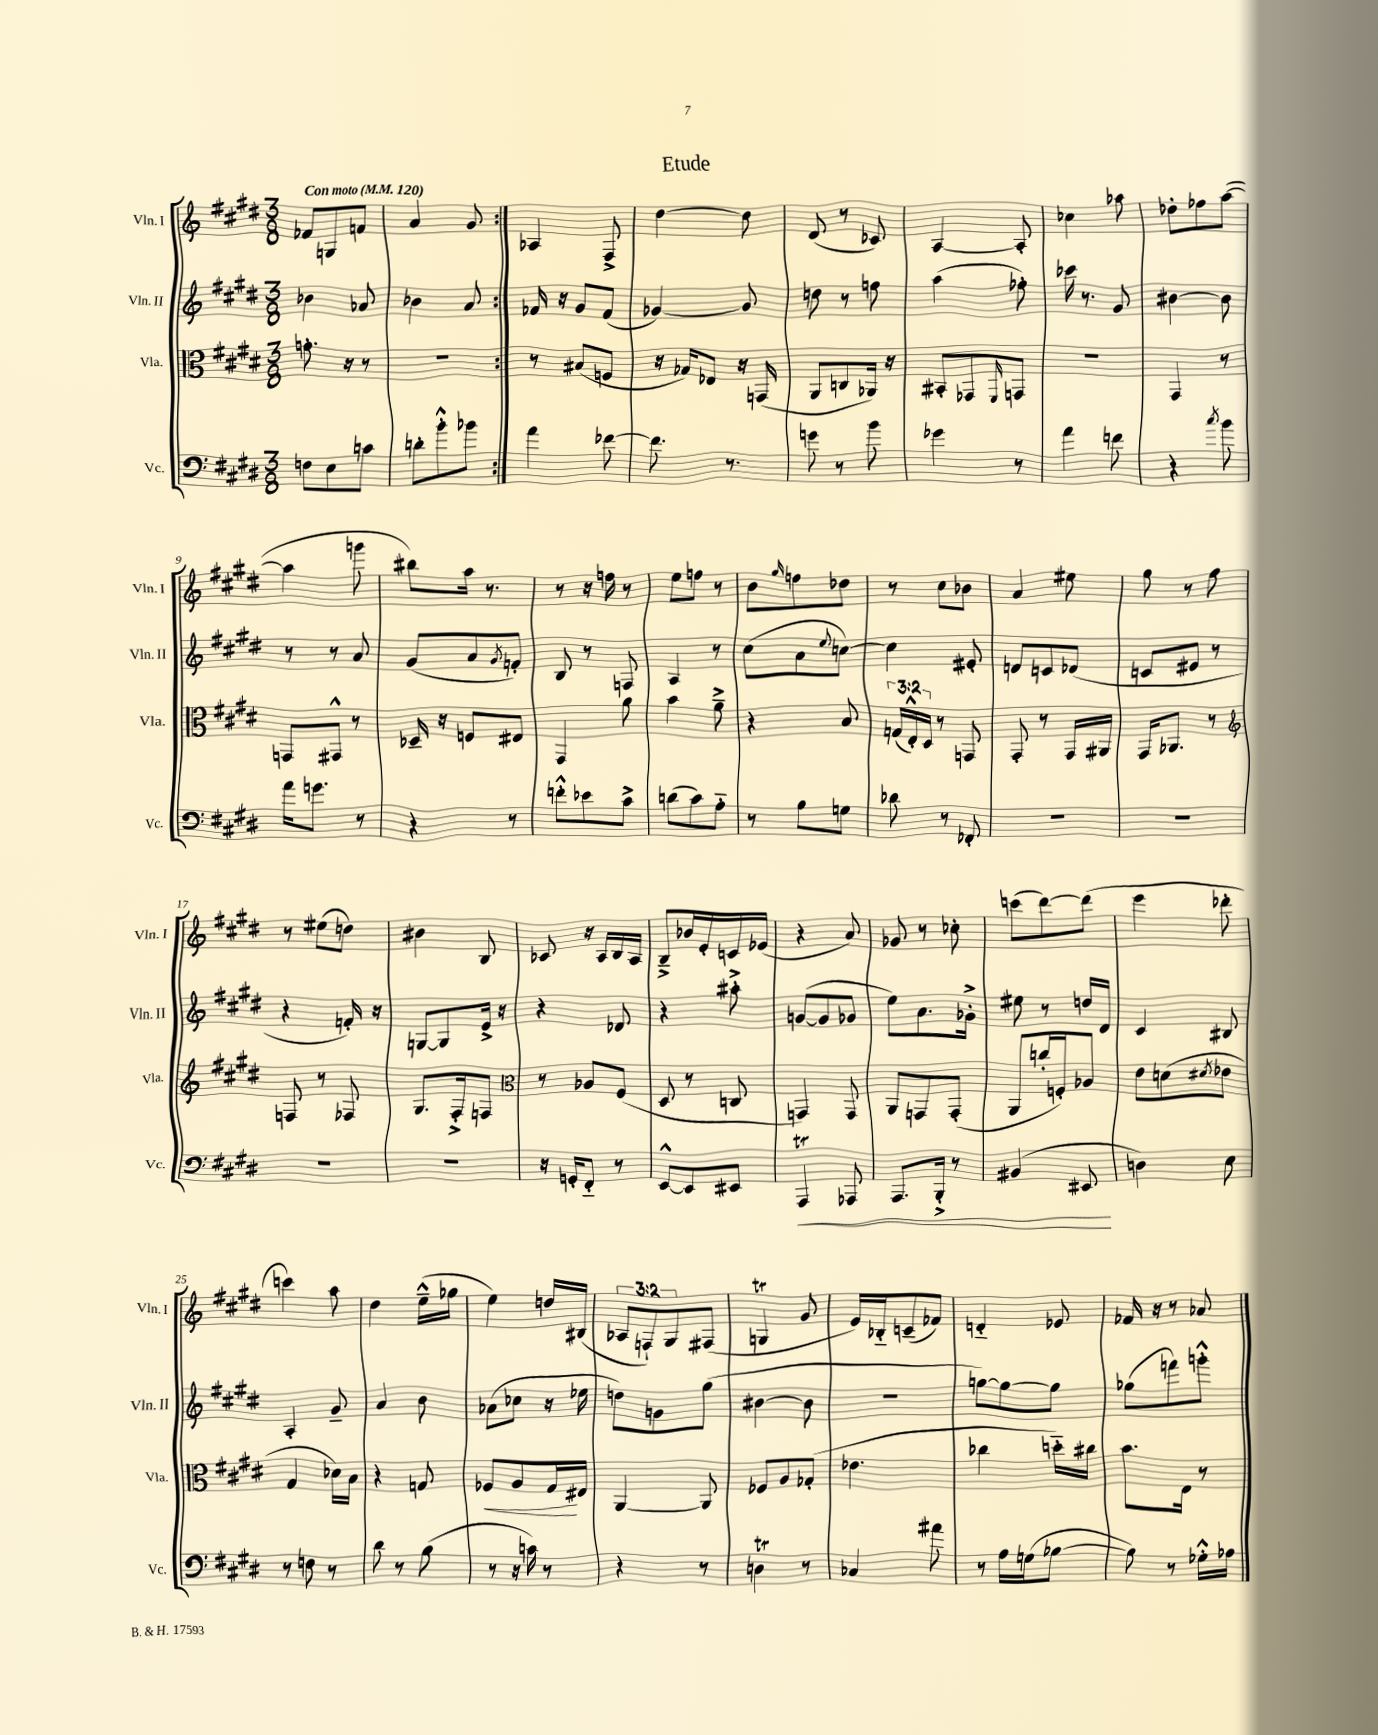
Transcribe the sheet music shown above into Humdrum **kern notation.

**kern	**kern	**kern	**kern
*staff4	*staff3	*staff2	*staff1
*clefF4	*clefC3	*clefG2	*clefG2
*k[f#c#g#d#]	*k[f#c#g#d#]	*k[f#c#g#d#]	*k[f#c#g#d#]
*M3/8	*M3/8	*M3/8	*M3/8
*MM120	*MM120	*MM120	*MM120
8F	8.g'	4b-	8f-
8E	.	.	8G
.	16r	.	.
8c	8r	8a-	8f
=	=	=	=
8d'	4.r	4b-	4a
8b'^^	.	.	.
8b-	.	8a	8g#
=:|!	=:|!	=:|!	=:|!
4a	8r	16f-	4A-
.	.	16r	.
.	(8B#	8g#	.
[8f-	8F	(8f-	8F#^
=	=	=	=
8.f-]	16r	[4g-)	[4dd#
.	16G-)	.	.
.	8E-	.	.
8.r	.	.	.
.	16r	8g-]	8dd#]
.	(16GG	.	.
=	=	=	=
8g	8AA	8dd	(8d#
8r	8C	8r	8r
8b	16AA-)	8ff	8c-)
.	16r	.	.
=	=	=	=
4g-	8BB#'	(4aa	[4A
.	8GG-	.	.
.	16qqFF#	.	.
8r	8GG	8ff-')	8A']
=	=	=	=
4a	4.r	16ccc-	4cc-
.	.	8.r	.
8f	.	8g#	8aa-
=	=	=	=
4r	4GG#	[4b#	8dd-'
.	.	.	8ff-
8qcc#	.	.	.
8b	8r	8b#]	([8aa
=	=	=	=
16a	8GG	8r	4aa]
8.g	.	.	.
.	8GG#^^	8r	.
8r	8r	8a	8ggg
=	=	=	=
4r	16D-~	(8g#	8bb#)
.	16r	.	.
.	8F	8a	16aa
.	.	.	8.r
.	.	8qg#	.
8r	8E#	8f')	.
=	=	=	=
8f'^^	4GG#	8B	8r
8e-	.	8r	16r
.	.	.	16ff
8c#^	8a	8F	8r
=	=	=	=
(8d	4b	4A	8ee
8c#)	.	.	8ff
8A'~	8a~^	8r	8r
=	=	=	=
8r	4r	(8cc#	8b
.	.	.	16qqgg#
8B	.	8a	8ff
.	.	8qqee	.
8G	8B	[8cc)	8dd-
=	=	=	=
8d-	(24G	4cc]	8r
.	24E'^^)	.	.
.	24D#	.	.
8r	8r	.	8cc#
8FF-'	8GG	8e#'	8b-
=	=	=	=
4.r	8GG#'	8d	4a
.	8r	8c	.
.	16GG#	(8d-	8ee#
.	16AA#	.	.
=	=	=	=
4.r	16GG#	8c	8gg#
.	8.AA-	.	.
.	.	8e#	8r
.	8r	8r	8ff#
=	=	=	=
*	*clefG2	*	*
4.r	8F	4r	8r
.	8r	.	(8ee#
.	8F-	16f')	8dd)
.	.	16r	.
=	=	=	=
4.r	8.G#	[8G	4b#
.	.	8G]	.
.	16F#'^	.	.
.	8F	16e^	8B
.	.	16r	.
=	=	=	=
*	*clefC3	*	*
16r	8r	4r	8c-
16GG'	.	.	.
8FF#'~	8A-	.	16r
.	.	.	16A
8r	(8F#	8d-	16B
.	.	.	16A
=	=	=	=
[8EE^^	8D#	4r	8B~^
8EE]	8r	.	16b-
.	.	.	16e'
8EE#	8C	8aa#'^	16c
.	.	.	(16e-
=	=	=	=
4AAA	4GG)	([8g	4r
.	.	8g]	.
8AAA-	8GG	8g-	8a)
=	=	=	=
8.AAA	8AA	8ee)	8g-
.	8GG	8.a	8r
16BBB'^	.	.	.
8r	(8GG'	.	8cc-'
.	.	16g-'^	.
=	=	=	=
(4BB#	8AA	8ee#	(8ccc
.	16cc'	8r	[8ddd#)
.	16F')	.	.
8EE#	8A-	16dd	(8ddd#]
.	.	16d#	.
=	=	=	=
4D)	8e	4c#	4eee
.	(8d	.	.
.	8qd#	.	.
8E	8e-	8B#	8ddd-'
=	=	=	=
8r	4G#	4A'	4ccc)
8F	.	.	.
8r	16d-)	8g#~	8aa
.	16B	.	.
=	=	=	=
8d#	4r	4a	4dd#
8r	.	.	.
(8B	8G	8b	(16ee~^^
.	.	.	16gg-
=	=	=	=
8r	8F-	(8a-	4ee)
16r	8A	8cc-	.
16c)	.	.	.
8r	16G#	16r	16dd
.	16E#	16ee-	(16B#
=	=	=	=
4r	[4AA	8dd)	12A-
.	.	.	12F`)
.	.	8g	.
.	.	.	12G#
8r	8AA]	(8gg#	(8F#
=	=	=	=
4D	8F-	[4b#	4G
.	8A	.	.
8r	(8G-'	8b#]	8g#
=	=	=	=
4C-	4.e-	4.r	16e)
.	.	.	16B-'~
.	.	.	(8c~
8a#	.	.	8f-)
=	=	=	=
8r	4cc-	[8gg)	4d'~
16A	.	8gg_	.
(16G	.	.	.
[8B-	16dd'~)	8gg]	8e-
.	16cc#	.	.
=	=	=	=
8B-])	8.b	(8gg-	16f-
.	.	.	16r
8r	.	8fff)	8r
.	16E	.	.
16G-'^^	8r	8ggg'^^	8a-
16A-	.	.	.
==	==	==	==
*-	*-	*-	*-
